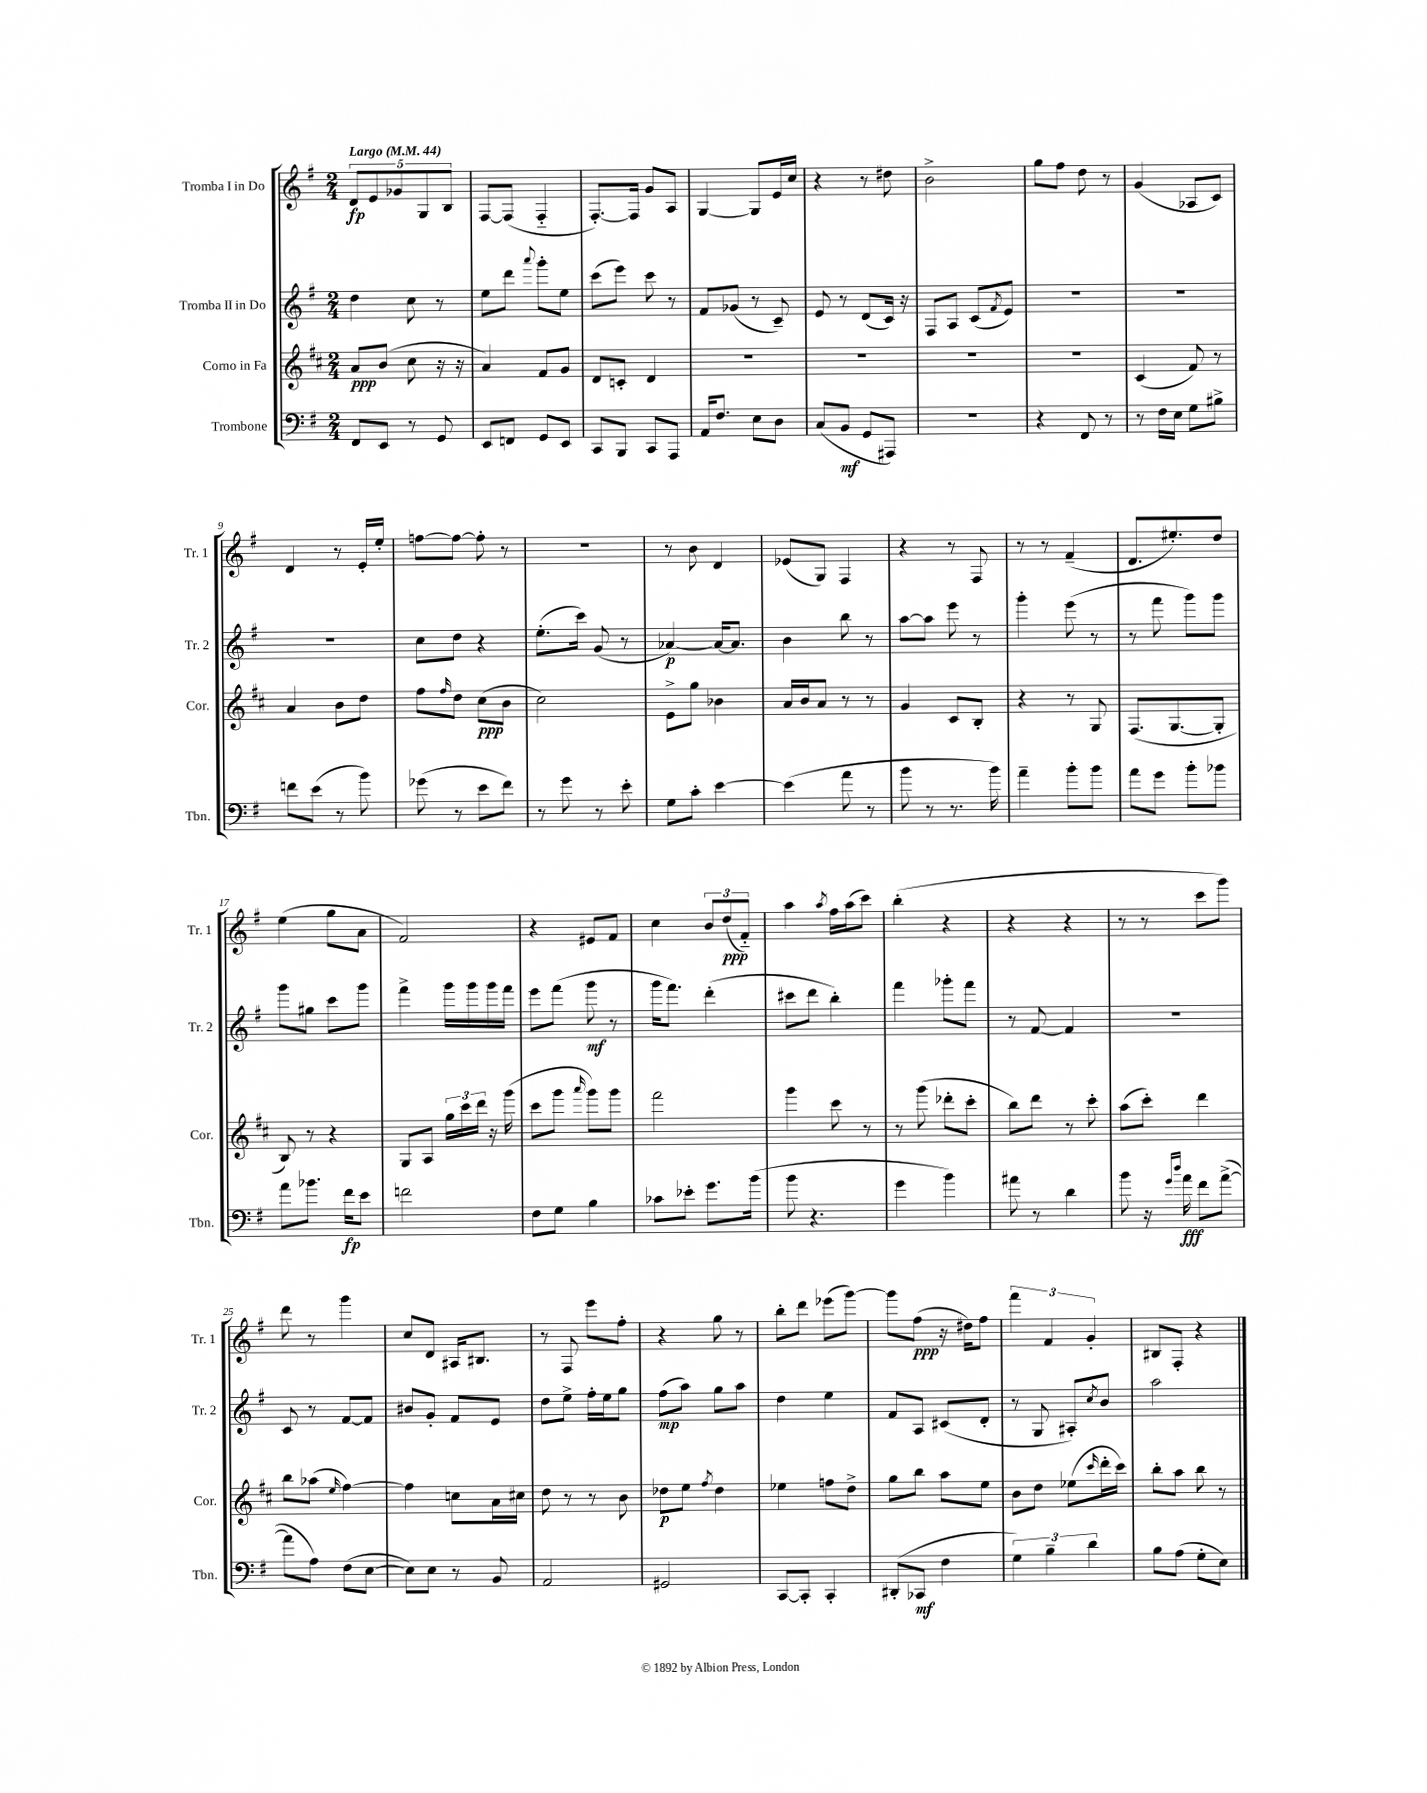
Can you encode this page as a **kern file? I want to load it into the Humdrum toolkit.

**kern	**dynam	**kern	**dynam	**kern	**dynam	**kern	**dynam
*part4	*part4	*part3	*part3	*part2	*part2	*part1	*part1
*staff4	*staff4	*staff3	*staff3	*staff2	*staff2	*staff1	*staff1
*I"Trombone	*	*I"Corno in Fa	*	*I"Tromba II in Do	*	*I"Tromba I in Do	*
*I'Tbn.	*	*I'Cor.	*	*I'Tr. 2	*	*I'Tr. 1	*
*clefF4	*	*clefG2	*	*clefG2	*	*clefG2	*
*k[f#]	*	*k[f#c#]	*	*k[f#]	*	*k[f#]	*
*M2/4	*	*M2/4	*	*M2/4	*	*M2/4	*
*MM44	*	*MM44	*	*MM44	*	*MM44	*
=1	=1	=1	=1	=1	=1	=1	=1
!	!	!	!	!	!	!LO:TX:a:B:t=Largo	!
8FF#/L	.	8a/L	ppp	4dd\	.	10d/L	fp
.	.	.	.	.	.	10e/	.
8EE/J	.	(8b/J	.	.	.	.	.
.	.	.	.	.	.	10g-X/	.
8r	.	8cc#\	.	8cc\	.	.	.
.	.	.	.	.	.	10G/	.
8GG/	.	16r	.	8r	.	.	.
.	.	.	.	.	.	10B/J	.
.	.	16r	.	.	.	.	.
=2	=2	=2	=2	=2	=2	=2	=2
8EE/L	.	4a/)	.	8ee\L	.	[8F#/L	.
8FFn/J	.	.	.	8ddd\J	.	(8F#/J]	.
.	.	.	.	8qqaaa/	.	.	.
8GG/L	.	8f#/L	.	8ggg'\L	.	4F#/	.
8EE/J	.	8g/J	.	8ee\J	.	.	.
=3	=3	=3	=3	=3	=3	=3	=3
8CC/L	.	8d/L	.	(8ccc\L	.	[8.F#'/L)	.
8BBB/J	.	8cn'/J	.	8eee\J)	.	.	.
.	.	.	.	.	.	16F#/Jk]	.
8CC/L	.	4d/	.	8ccc\	.	8g/L	.
8AAA/J	.	.	.	8r	.	8A/J	.
=4	=4	=4	=4	=4	=4	=4	=4
16AA/KL	.	2r	.	8f#/L	.	[4G/	.
8.F#/J	.	.	.	.	.	.	.
.	.	.	.	(8g-X/J	.	.	.
8E\L	.	.	.	8r	.	8G/L]	.
8D\J	.	.	.	8c~/)	.	16e/L	.
.	.	.	.	.	.	16cc/JJ	.
=5	=5	=5	=5	=5	=5	=5	=5
(8C/L	.	2r	.	8e/	.	4r	.
8BB/J	mf	.	.	8r	.	.	.
8GG/L	.	.	.	(8d/L	.	8r	.
8AAA#X/J)	.	.	.	16c/Jk)	.	8dd#X\	.
.	.	.	.	16r	.	.	.
=6	=6	=6	=6	=6	=6	=6	=6
2r	.	2r	.	8F#/L	.	2b^\	.
.	.	.	.	8A/J	.	.	.
.	.	.	.	(8c/L	.	.	.
.	.	.	.	8qf#/	.	.	.
.	.	.	.	8e/J)	.	.	.
=7	=7	=7	=7	=7	=7	=7	=7
4r	.	2r	.	2r	.	8gg\L	.
.	.	.	.	.	.	8ff#\J	.
8FF#/	.	.	.	.	.	8dd\	.
8r	.	.	.	.	.	8r	.
=8	=8	=8	=8	=8	=8	=8	=8
8r	.	(4c#/	.	2r	.	(4g/	.
16F#\LL	.	.	.	.	.	.	.
16E\JJ	.	.	.	.	.	.	.
8G\L	.	8f#/)	.	.	.	8A-X/L	.
8B#X^\J	.	8r	.	.	.	8c/J)	.
!!LO:LB:g=z
=9	=9	=9	=9	=9	=9	=9	=9
8fn\L	.	4a/	.	2r	.	4d/	.
(8e\J	.	.	.	.	.	.	.
8r	.	8b\L	.	.	.	8r	.
8b\)	.	8dd\J	.	.	.	16e'/LL	.
.	.	.	.	.	.	16ee'/JJ	.
=10	=10	=10	=10	=10	=10	=10	=10
(8g-X\	.	8ff#\L	.	8cc\L	.	[8ffn\L	.
.	.	16qqff#/	.	.	.	.	.
8r	.	8dd\J	.	8dd\J	.	8ff\J_	.
8e\L	.	(8cc#\L	ppp	4r	.	8ff'\]	.
8f#\J)	.	8b\J	.	.	.	8r	.
=11	=11	=11	=11	=11	=11	=11	=11
8r	.	2cc#\)	.	(8.ee'\L	.	2r	.
8g\	.	.	.	.	.	.	.
.	.	.	.	16ccc\Jk)	.	.	.
8r	.	.	.	(8g/	.	.	.
8e'\	.	.	.	8r	.	.	.
=12	=12	=12	=12	=12	=12	=12	=12
8G\L	.	8e^\L	.	[4a-X/)	p	8r	.
8c'\J	.	8gg\J	.	.	.	8b\	.
[4e\	.	4b-X\	.	16a-/KL_	.	4d/	.
.	.	.	.	8.a-/J]	.	.	.
=13	=13	=13	=13	=13	=13	=13	=13
(4e\]	.	16a/LL	.	4b\	.	(8e-X/L	.
.	.	16b/J	.	.	.	.	.
.	.	8a/J	.	.	.	8G/J)	.
8a\	.	8r	.	8bb\	.	4F#/	.
8r	.	8r	.	8r	.	.	.
=14	=14	=14	=14	=14	=14	=14	=14
8b\	.	4g/	.	[8aa\L	.	4r	.
8r	.	.	.	8aa\J]	.	.	.
8.r	.	8c#/L	.	8eee\	.	8r	.
.	.	8B'/J	.	8r	.	8F#/	.
16b\)	.	.	.	.	.	.	.
=15	=15	=15	=15	=15	=15	=15	=15
4a~\	.	4r	.	4ggg'\	.	8r	.
.	.	.	.	.	.	8r	.
8b'\L	.	8r	.	(8eee\	.	(4f#~/	.
8b\J	.	8G/	.	8r	.	.	.
=16	=16	=16	=16	=16	=16	=16	=16
8a\L	.	(8.F#/L	.	8r	.	8.d/L	.
8g\J	.	.	.	8fff#\	.	.	.
.	.	[8.G/	.	.	.	8.ee#X'/)	.
8b'\L	.	.	.	8ggg\L)	.	.	.
8b-X\J	.	8G'/J]	.	8ggg\J	.	8dd/J	.
!!LO:LB:g=z
=17	=17	=17	=17	=17	=17	=17	=17
8a\L	.	8B/)	.	8ggg\L	.	(4ee\	.
8.b-X\J	.	8r	.	8gg#X\J	.	.	.
.	.	4r	.	8ccc\L	.	8gg\L	.
16f#\KL	fp	.	.	.	.	.	.
8e\J	.	.	.	8ggg\J	.	8a\J	.
=18	=18	=18	=18	=18	=18	=18	=18
2fn\	.	8G/L	.	4fff#^\	.	2f#/)	.
.	.	8A/J	.	.	.	.	.
.	.	24gg\LL	.	16ggg\LL	.	.	.
.	.	24ccc#\	.	.	.	.	.
.	.	.	.	16ggg\	.	.	.
.	.	24ddd\JJ	.	.	.	.	.
.	.	16r	.	16ggg\	.	.	.
.	.	(16ggg\	.	16fff#\JJ	.	.	.
=19	=19	=19	=19	=19	=19	=19	=19
8F#\L	.	8ccc#\L	.	8eee\L	.	4r	.
8G\J	.	8ggg\J	.	(8fff#\J	.	.	.
.	.	16qqaaa/	.	.	.	.	.
4B\	.	8ggg\L)	.	8ggg\	mf	8e#X/L	.
.	.	8ggg\J	.	8r	.	8f#/J	.
=20	=20	=20	=20	=20	=20	=20	=20
8c-X\L	.	2fff#\	.	16ggg\KL	.	4cc\	.
.	.	.	.	8.fff#\J)	.	.	.
8e-X'\J	.	.	.	.	.	.	.
8.g\L	.	.	.	(4ddd'\	.	12b/L	.
.	.	.	.	.	.	(12dd/	ppp
.	.	.	.	.	.	12f#/J)	.
(16b\Jk	.	.	.	.	.	.	.
=21	=21	=21	=21	=21	=21	=21	=21
8b\	.	4ggg\	.	8ccc#X\L	.	4aa\	.
4.r	.	.	.	8ddd\J	.	.	.
.	.	.	.	.	.	8qaa/	.
.	.	8ccc#\	.	4bb'\)	.	16ff#\LL	.
.	.	.	.	.	.	(16aa\J	.
.	.	8r	.	.	.	8ccc\J)	.
=22	=22	=22	=22	=22	=22	=22	=22
4g\	.	8r	.	4fff#\	.	(4bb'\	.
.	.	(8ggg\	.	.	.	.	.
4b\)	.	8ddd-X'\L	.	8ggg-X'\L	.	4r	.
.	.	8ccc#'\J	.	8fff#\J	.	.	.
=23	=23	=23	=23	=23	=23	=23	=23
8a#X\	.	8bb\L)	.	8r	.	4r	.
8r	.	8ddd\J	.	[8f#/	.	.	.
4d\	.	8r	.	4f#/]	.	4r	.
.	.	8ccc#'\	.	.	.	.	.
=24	=24	=24	=24	=24	=24	=24	=24
8b\	.	(8aa\L	.	2r	.	8r	.
16r	.	8ccc#'\J)	.	.	.	8r	.
16qqg/LL	.	.	.	.	.	.	.
16qqdd/JJ	.	.	.	.	.	.	.
16a\	fff	.	.	.	.	.	.
8f#\L	.	4ddd\	.	.	.	8ccc\L	.
([8a^\J	.	.	.	.	.	8ggg\J)	.
!!LO:LB:g=z
=25	=25	=25	=25	=25	=25	=25	=25
8a\L]	.	8bb\L	.	8c/	.	8ddd\	.
8A\J)	.	(8aa-X\J	.	8r	.	8r	.
.	.	16qqee/	.	.	.	.	.
(8F#\L	.	[4ff#\)	.	[8f#/L	.	4ggg\	.
[8E\J	.	.	.	8f#/J]	.	.	.
=26	=26	=26	=26	=26	=26	=26	=26
8E\L])	.	4ff#\]	.	8b#X/L	.	8cc/L	.
8E\J	.	.	.	8g'/J	.	8d/J	.
8r	.	8ccn\L	.	8f#/L	.	16A#X/KL	.
.	.	.	.	.	.	8.B#X/J	.
8BB/	.	16a\L	.	8e/J	.	.	.
.	.	16cc#X\JJ	.	.	.	.	.
=27	=27	=27	=27	=27	=27	=27	=27
2AA/	.	8dd\	.	8dd\L	.	8r	.
.	.	8r	.	8ee^\J	.	8F#/	.
.	.	8r	.	16ff#'\LL	.	8eee\L	.
.	.	.	.	16ee\J	.	.	.
.	.	8b\	.	8gg\J	.	8ff#'\J	.
=28	=28	=28	=28	=28	=28	=28	=28
2GG#X/	.	8dd-X\L	p	(8ff#\L	mp	4r	.
.	.	8ee\J	.	8aa\J)	.	.	.
.	.	8qff#/	.	.	.	.	.
.	.	4dd-\	.	8gg\L	.	8gg\	.
.	.	.	.	8aa\J	.	8r	.
=29	=29	=29	=29	=29	=29	=29	=29
[8CC/L	.	4ee-X\	.	4dd\	.	8bb'\L	.
8CC'/J]	.	.	.	.	.	8ddd\J	.
4CC'/	.	8ffn\L	.	4ee\	.	(8eee-X\L	.
.	.	8dd^\J	.	.	.	[8ggg\J)	.
=30	=30	=30	=30	=30	=30	=30	=30
(8DD#X'/L	.	8gg\L	.	8f#/L	.	8ggg\L]	.
8CC-X/J	mf	8bb\J	.	8A/J	.	(8ff#\J	ppp
4F#\	.	8aa\L	.	(8c#X/L	.	16r	.
.	.	.	.	.	.	16dd#X\KL)	.
.	.	8ee\J	.	8d'/J	.	8ff#\J	.
=31	=31	=31	=31	=31	=31	=31	=31
6G\)	.	8b\L	.	8r	.	6fff#\	.
.	.	8dd\J	.	8G/	.	.	.
6B~\	.	.	.	.	.	6f#/	.
.	.	(8ee-X\L	.	8A#X'/L)	.	.	.
6d\	.	.	.	.	.	6g'/	.
.	.	16qqccc#/	.	8qcc/	.	.	.
.	.	16ddd'\L	.	8b/J	.	.	.
.	.	16ccc#\JJ)	.	.	.	.	.
=32	=32	=32	=32	=32	=32	=32	=32
8B\L	.	8bb'\L	.	2aa\	.	8B#X/L	.
(8A\J	.	8aa\J	.	.	.	8F#'/J	.
8G'\L	.	8bb\	.	.	.	4r	.
8E\J)	.	8r	.	.	.	.	.
==	==	==	==	==	==	==	==
*-	*-	*-	*-	*-	*-	*-	*-
